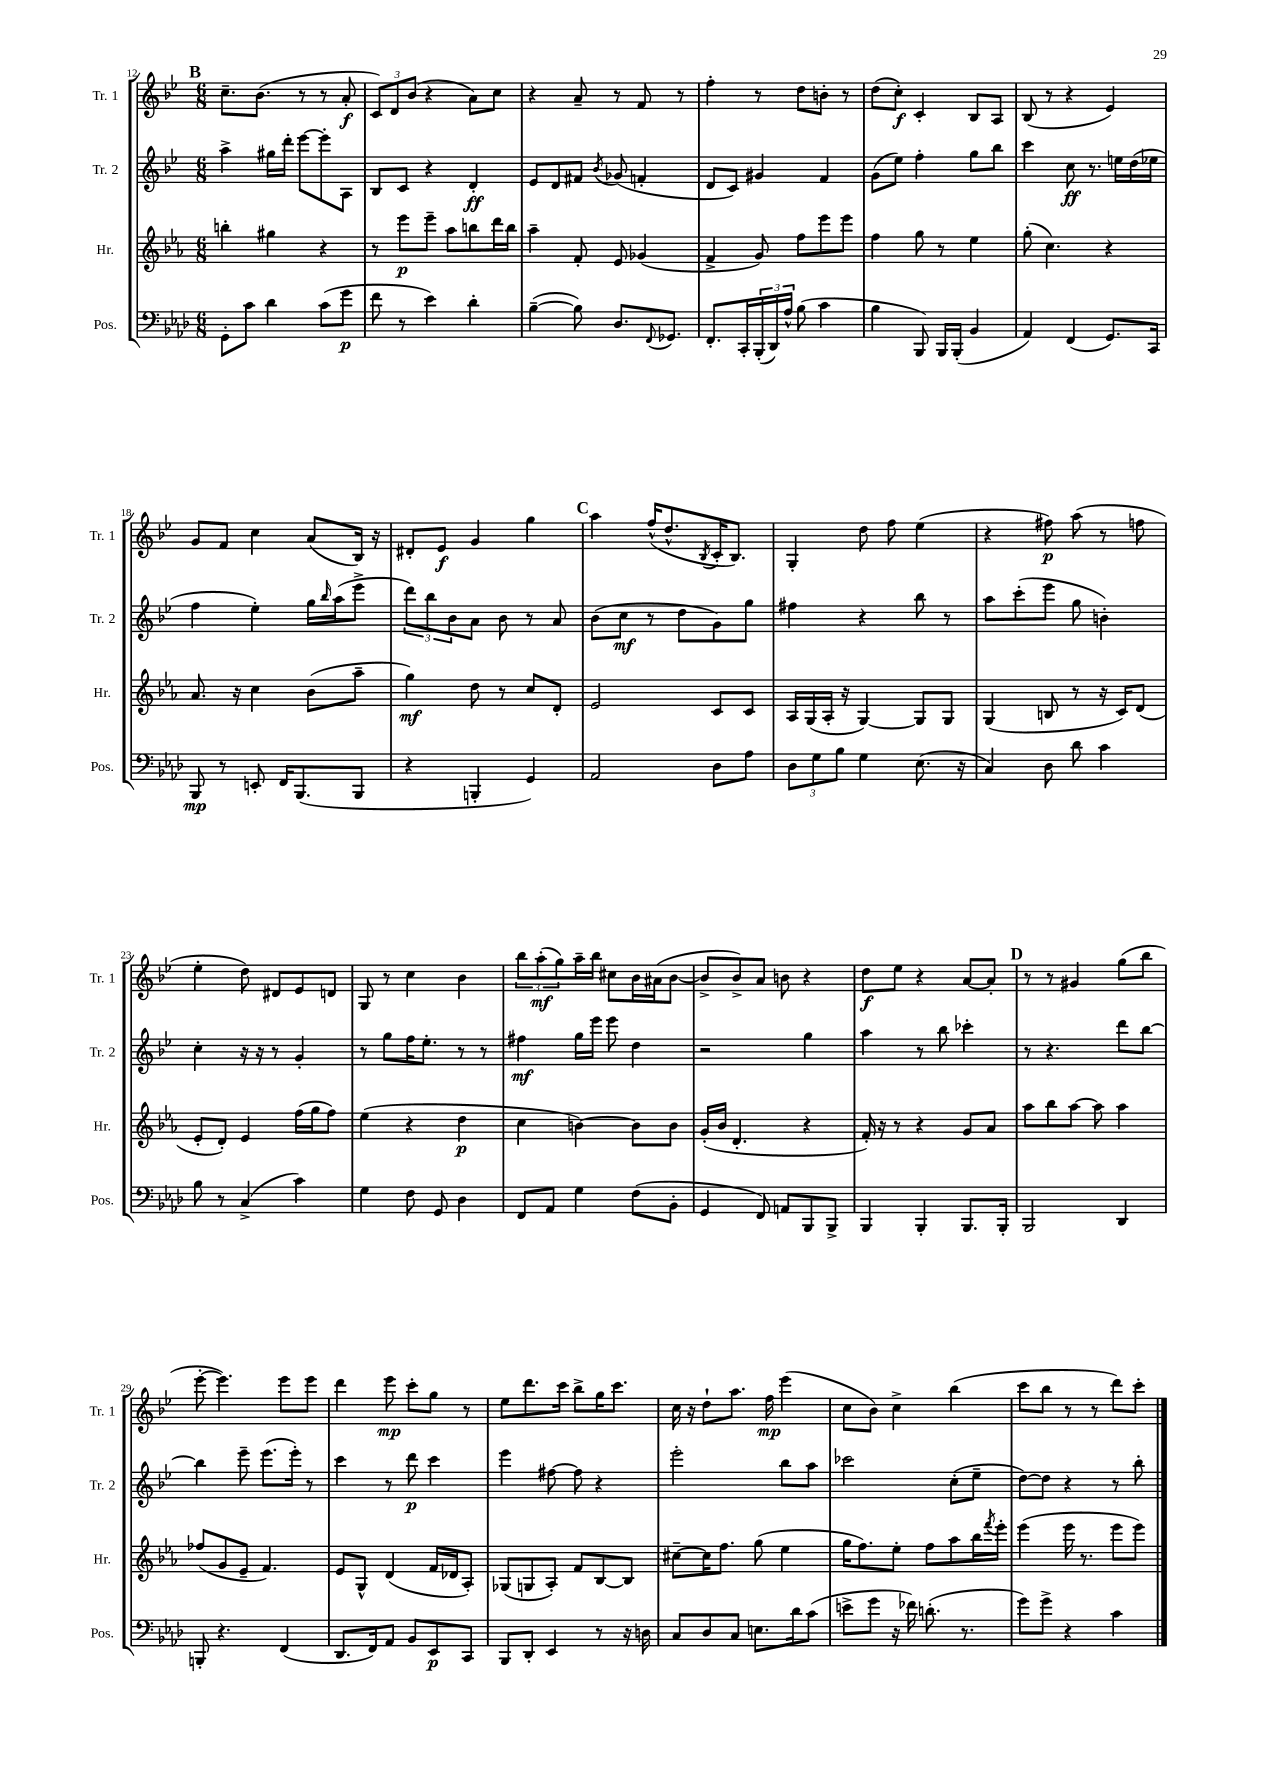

**kern	**kern	**kern	**kern
*staff4	*staff3	*staff2	*staff1
*clefF4	*clefG2	*clefG2	*clefG2
*k[b-e-a-d-]	*k[b-e-a-]	*k[b-e-]	*k[b-e-]
*M6/8	*M6/8	*M6/8	*M6/8
8GG'	4bb'	4aa^	8.cc~
8c	.	.	.
.	.	.	(8.b-
4d-	4gg#	16gg#	.
.	.	16ddd'	.
.	.	[8eee-	8r
(8c	4r	8eee-']	8r
8g	.	8A	8a'
=	=	=	=
8f	8r	8B-	12c)
.	.	.	12d
8r	8eee-	8c	.
.	.	.	(12b-
4e-)	8eee-~	4r	4r
.	8aa-	.	.
4d-'	8bb	4d'	8a)
.	16ddd	.	8cc
.	16bb	.	.
=	=	=	=
([4B-~	4aa-~	8e-	4r
.	.	8d	.
8B-])	8f'	8f#	8a~
.	.	8qb-	.
8.D-	8e-	(8g-	8r
.	(4g-	4f'	8f
8qqFF	.	.	.
8.GG-	.	.	.
.	.	.	8r
=	=	=	=
8.FF'	4f^	8d	4ff'
.	.	8c)	.
16CC'	.	.	.
(24BBB-'	8g)	4g#	8r
24DD-)	.	.	.
24A-^^	.	.	.
(8B-	8ff	.	8dd
4c	8eee-	4f	8b'
.	8eee-	.	8r
=	=	=	=
4B-	4ff	(8g	(8dd
.	.	8ee-)	8cc')
8BBB-)	8gg	4ff'	4c'
16BBB-	8r	.	.
(16BBB-'	.	.	.
4BB-	4ee-	8gg	8B-
.	.	8bb-	8A
=	=	=	=
4AA-)	(8gg'	4ccc	(8B-
.	4.cc)	.	8r
(4FF	.	8cc	4r
.	.	8.r	.
8.GG)	4r	.	4e-)
.	.	16ee	.
.	.	(16dd	.
16CC	.	16ee-	.
=	=	=	=
8BBB-	8.a-	4ff	8g
8r	.	.	8f
.	16r	.	.
8EE'	4cc	4ee-')	4cc
16FF	.	.	.
(8.BBB-	.	.	.
.	(8b-	16gg	(8a
.	.	16qqbb-	.
.	.	(16aa	.
8BBB-	8aa-~	8eee-^	16B-)
.	.	.	16r
=	=	=	=
4r	4gg)	12ddd)	8d#'
.	.	12bb-	.
.	.	.	8e-
.	.	12b-	.
4BBB'	8dd	8a	4g
.	8r	8b-	.
4GG)	8cc	8r	4gg
.	8d'	8a	.
=	=	=	=
2AA-	2e-	(8b-	4aa
.	.	8cc	.
.	.	8r	(16ff^^
.	.	.	8.dd^^
.	.	8dd	.
.	.	.	8qB-
8D-	8c	8g)	16c'
.	.	.	8.B-)
8A-	8c	8gg	.
=	=	=	=
12D-	16A-	4ff#	4G'
.	(16G	.	.
12G	.	.	.
.	16A-'	.	.
12B-	.	.	.
.	16r	.	.
4G	[4G)	4r	8dd
.	.	.	8ff
(8.E-	8G]	8bb-	(4ee-
.	8G	8r	.
16r	.	.	.
=	=	=	=
4C)	(4G	8aa	4r
.	.	(8ccc'	.
8D-	8B	8eee-	8ff#)
8d-	8r	8gg	(8aa
4c	16r	4b')	8r
.	16c)	.	.
.	(8d	.	8ff
=	=	=	=
8B-	8e-'	4cc'	4ee-'
8r	8d')	.	.
(4C^	4e-	16r	8dd)
.	.	16r	.
.	.	8r	8d#
4c)	(16ff	4g'	8e-
.	16gg	.	.
.	8ff)	.	8d
=	=	=	=
4G	(4ee-	8r	8G
.	.	8gg	8r
8F	4r	16ff	4cc
.	.	8.ee-'	.
8GG	.	.	.
4D-	4dd	8r	4b-
.	.	8r	.
=	=	=	=
8FF	4cc	4ff#	12bb-
.	.	.	(12aa'
8AA-	.	.	.
.	.	.	12gg)
4G	[4b)	16gg	16aa~
.	.	16eee-	16bb-
.	.	8eee-	8cc#
(8F	8b]	4dd	16b-
.	.	.	(16a#
8BB-'	8b	.	[8b-
=	=	=	=
4GG	(16g'	2r	8b-^]
.	16b-	.	.
.	4.d'	.	8b-^)
8FF)	.	.	8a
8AA	.	.	8b
8BBB-	4r	4gg	4r
8BBB-^	.	.	.
=	=	=	=
4BBB-	16f')	4aa	8dd
.	16r	.	.
.	8r	.	8ee-
4BBB-'	4r	8r	4r
.	.	8bb-	.
8.BBB-	8g	4ccc-'	[8a
.	8a-	.	8a']
16BBB-'	.	.	.
=	=	=	=
2BBB-	8aa-	8r	8r
.	8bb-	4.r	8r
.	[8aa-	.	4g#
.	8aa-]	.	.
4DD-	4aa-	8ddd	(8gg
.	.	[8bb-	8bb-
=	=	=	=
8BBB'	(8ff-	4bb-]	[8eee-'
4.r	8g	.	4.eee-])
.	8e-~	8eee-~	.
.	4.f)	(8.eee-	.
(4FF	.	.	8eee-
.	.	16eee-')	.
.	.	8r	8eee-
=	=	=	=
8.DD-	8e-	4ccc	4ddd
.	8G^^	.	.
16FF)	.	.	.
8AA-	(4d	8r	8eee-
8BB-	.	8ddd	8ccc'
8EE-	16f	4ccc	8gg
.	16d-	.	.
8CC	8A-')	.	8r
=	=	=	=
8BBB-	(8G-	4eee-	8ee-
8DD-'	8G	.	8.ddd
4EE-	8A-')	[8ff#	.
.	.	.	16ccc
.	8f	8ff#]	8bb-^
8r	[8B-	4r	16gg
.	.	.	8.ccc
16r	8B-]	.	.
16D	.	.	.
=	=	=	=
8C	[8cc#~	2eee-'	16cc
.	.	.	16r
8D-	16cc#]	.	8dd`
.	8.ff	.	.
8C	.	.	8.aa
8.E	(8gg	.	.
.	.	.	16ff
.	4ee-	8bb-	(4eee-
16d-	.	.	.
(8c	.	8aa	.
=	=	=	=
8e^	16gg	2ccc-	8cc
.	8.ff)	.	.
8g	.	.	8b-)
16r	8ee-'	.	4cc^
16f-)	.	.	.
(8.d'	8ff	.	.
.	8aa-	(8cc'	(4bb-
8.r	.	.	.
.	16bb-	8ee-~	.
.	8qfff	.	.
.	16eee-'	.	.
=	=	=	=
8g)	(4eee-	[8dd)	8ccc
8g^	.	8dd]	8bb-
4r	16eee-	4r	8r
.	8.r	.	.
.	.	.	8r
4c	8eee-	8r	8ddd)
.	8eee-)	8bb-'	8ccc'
==	==	==	==
*-	*-	*-	*-
